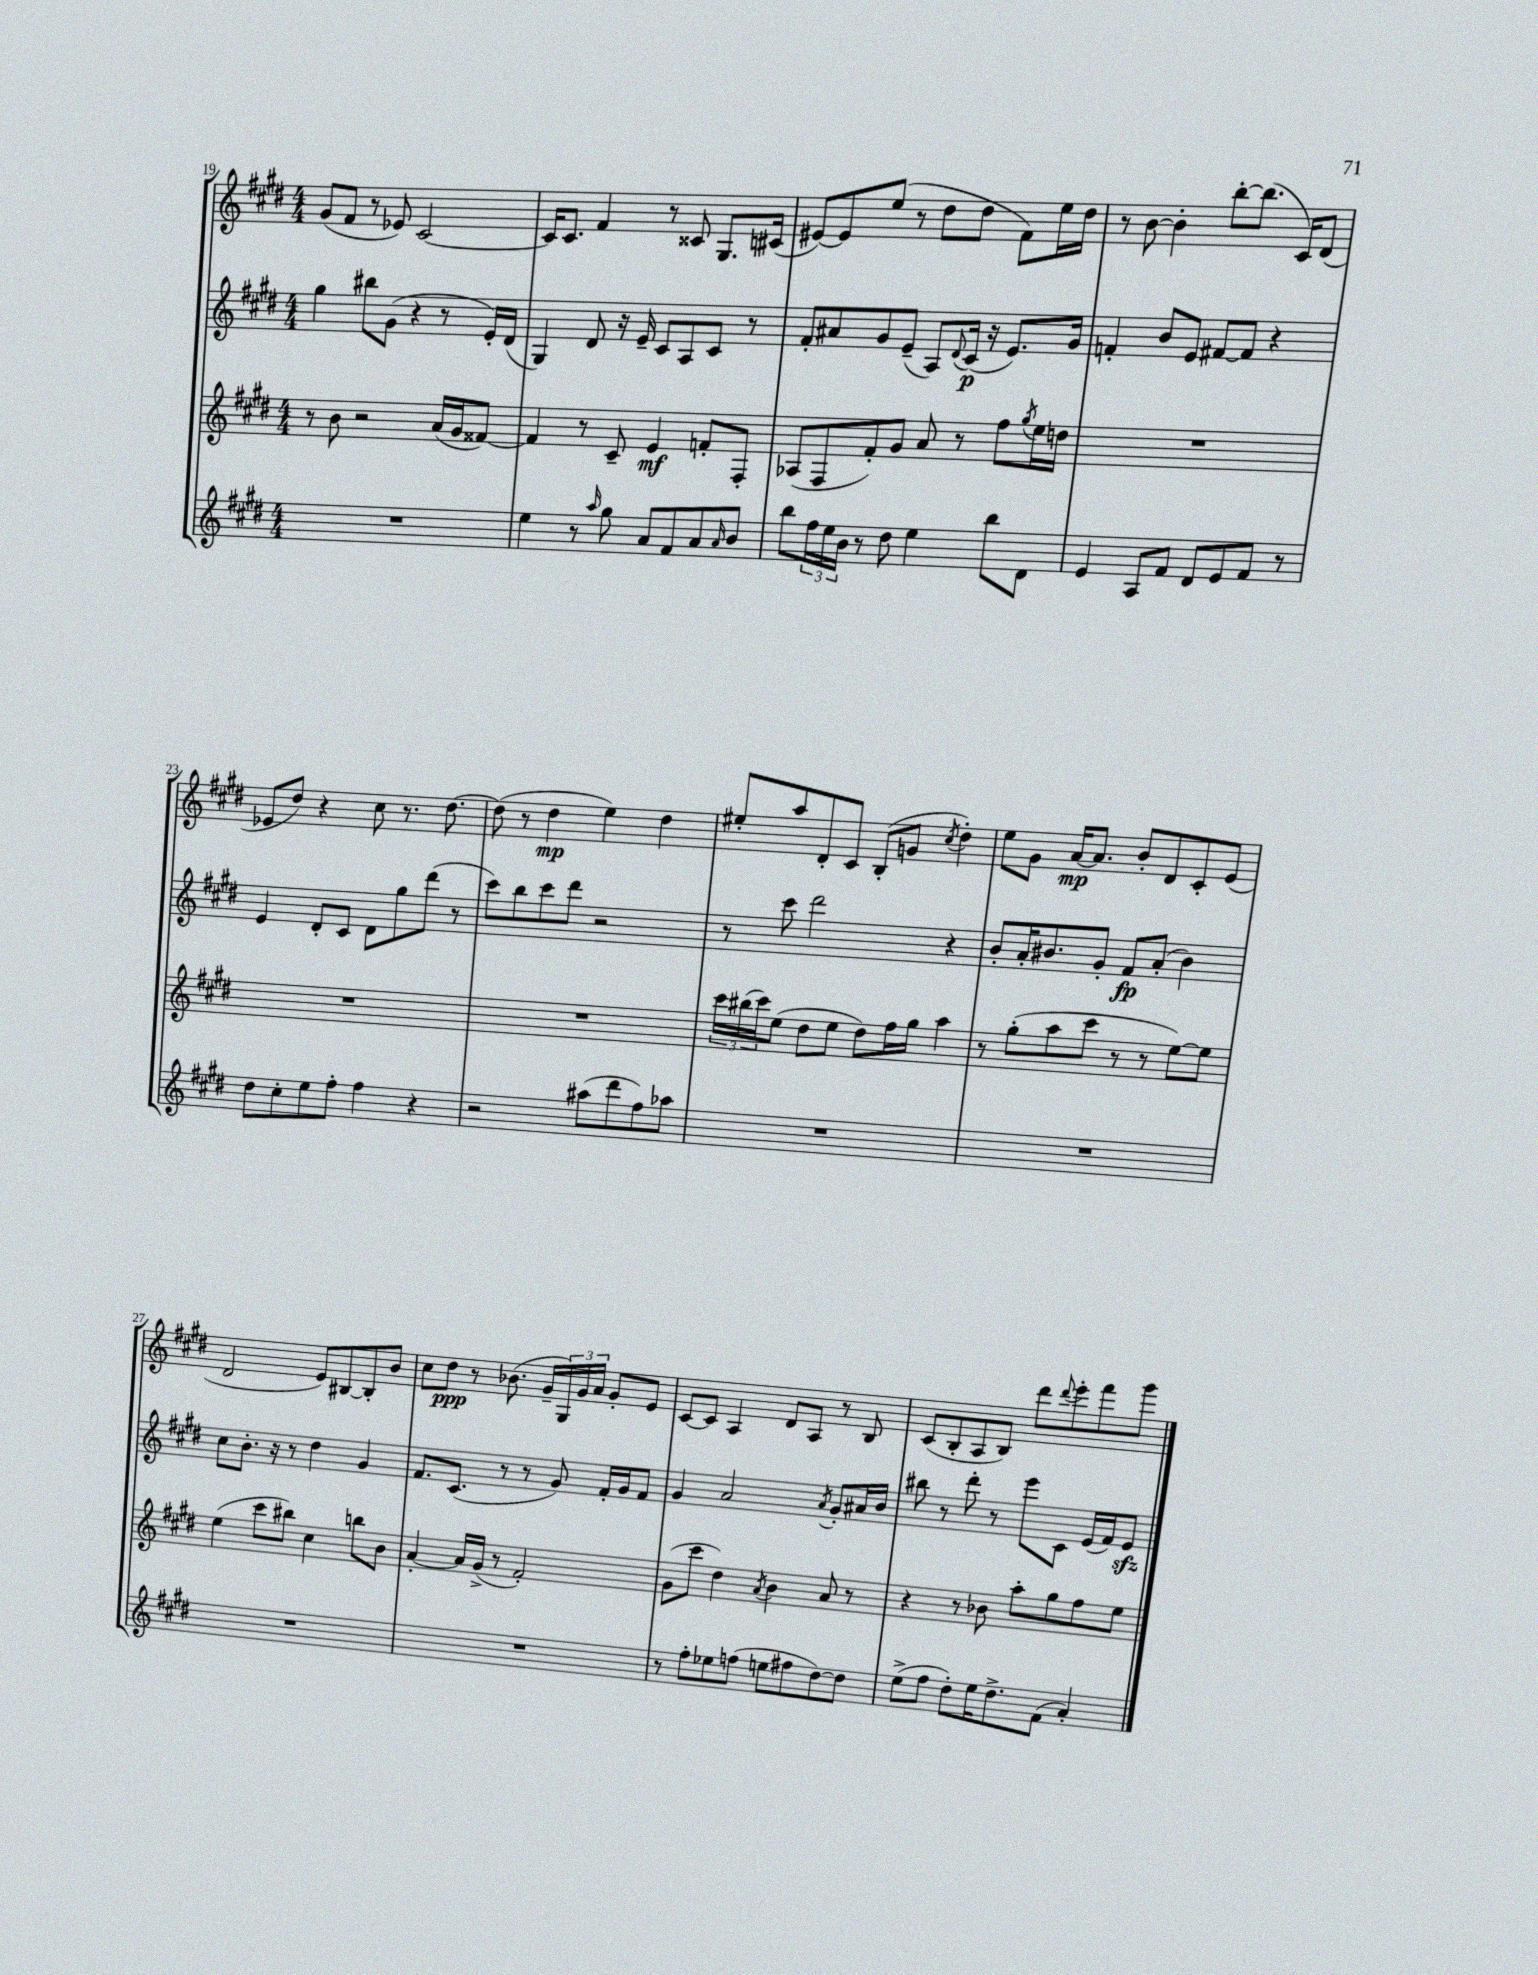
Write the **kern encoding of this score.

**kern	**kern	**kern	**kern
*staff4	*staff3	*staff2	*staff1
*clefG2	*clefG2	*clefG2	*clefG2
*k[f#c#g#d#]	*k[f#c#g#d#]	*k[f#c#g#d#]	*k[f#c#g#d#]
*M4/4	*M4/4	*M4/4	*M4/4
1r	8r	4gg#	(8g#
.	8b	.	8f#
.	2r	8bb#	8r
.	.	(8g#	8e-)
.	.	4r	[2c#
.	(16a	8r	.
.	16g#	.	.
.	[8f##)	16e')	.
.	.	(16d#	.
=	=	=	=
4ee	4f##]	4G#)	16c#]
.	.	.	8.c#
8r	8r	8d#	4f#
16qqaa	.	.	.
8gg#	8c#~	16r	.
.	.	16e~	.
8a	4e	8c#	8r
8f#	.	8A	8c##
8a	8f'	8c#	8.G#
16qqa	.	.	.
8b	8F#'	8r	.
.	.	.	(16c#
=	=	=	=
8bb	(8A-	8f#'	[8e#)
24ff#	8F#	8a#	8e#]
24ee	.	.	.
24b	.	.	.
8r	8f#')	8g#	(8ee
8dd#	8g#	(8e~	8r
4ee	8a	8A)	8dd#
.	.	8qqd#	.
.	8r	(16c#	8dd#
.	.	16r	.
8bb	8ff#	8.e)	8f#)
.	8qgg#	.	.
8d#	16ee	.	16ee
.	16dd	16g#	16dd#
=	=	=	=
4e	1r	4f'	8r
.	.	.	[8b
8A	.	8b	4b']
8f#	.	8e	.
8d#	.	[8f#	[8bb'
8e	.	8f#]	(8.bb]
8f#	.	4r	.
.	.	.	16c#)
8r	.	.	(8d#
=	=	=	=
8dd#	1r	4e	8e-
8cc#'	.	.	8dd#)
8ee	.	8d#'	4r
8ff#'	.	8c#	.
4ff#	.	8d#	8cc#
.	.	8gg#	8.r
4r	.	(8ddd#	.
.	.	.	[8.dd#
.	.	8r	.
=	=	=	=
2r	1r	8ccc#)	(8dd#]
.	.	8bb	8r
.	.	8ccc#	4dd#
.	.	8ddd#	.
(8aa#	.	2r	4ee)
8ddd#	.	.	.
8ff#)	.	.	4dd#
8aa-	.	.	.
=	=	=	=
1r	24ccc#	8r	8ee#'
.	(24bb#	.	.
.	24ccc#)	.	.
.	(8ee	8ccc#	8aa
.	8dd#	2ddd#	8d#'
.	8ee	.	8c#
.	8dd#)	.	(8B'
.	16ff#	.	8g
.	16gg#	.	.
.	.	.	8qcc#
.	4aa	4r	4dd#')
=	=	=	=
1r	8r	8b'	8ee
.	(8gg#'	16a'	8g#
.	.	8.b#	.
.	8aa	.	[16a
.	.	.	8.a]
.	8ccc#	8g#'	.
.	8r	8f#	8b'
.	8r	(8a'	8d#
.	[8ee)	4b#)	8c#'
.	8ee]	.	(8e
=	=	=	=
1r	(4ee	8cc#	2d#
.	.	8.b'	.
.	8ccc#	.	.
.	.	16r	.
.	8bb#)	8r	.
.	4cc#	4dd#	8e)
.	.	.	[8B#
.	8bb	4g#	8B#']
.	8b	.	8b
=	=	=	=
1r	[4a'	8.f#	8cc#
.	.	.	8dd#
.	.	(8.c#	.
.	16a]	.	8r
.	(16g#^	.	.
.	8r	8r	(8.b-
.	2f#')	8r	.
.	.	.	16g#~
.	.	8g#)	24G#)
.	.	.	24g#
.	.	.	24a
.	.	16f#'	8g#'
.	.	16g#	.
.	.	8f#	8e
=	=	=	=
8r	(8g#	4g#	[8c#
8ff#'	8ccc#	.	8c#]
8ee-	4dd#)	2a	4A
(8ff	.	.	.
.	8qa	.	.
8ee	4b	.	8d#
8ff#	.	.	8A
.	.	8qa	.
[8dd#)	8a	8g#'	8r
8dd#]	8r	16a#	8B
.	.	16b	.
=	=	=	=
(8ee^	4r	8bb#	(8c#
8ff#	.	8r	8B'
8dd#')	8r	8ddd#'	8A
16ee	8b-	8r	8B)
8.dd#^	.	.	.
.	8aa'	8eee	8ddd#
.	.	.	8qqddd#
(8f#	8gg#	8c#	8eee'
4a')	8ff#	(16e	8fff#
.	.	16f#)	.
.	8ee	8e	8ggg#
==	==	==	==
*-	*-	*-	*-
